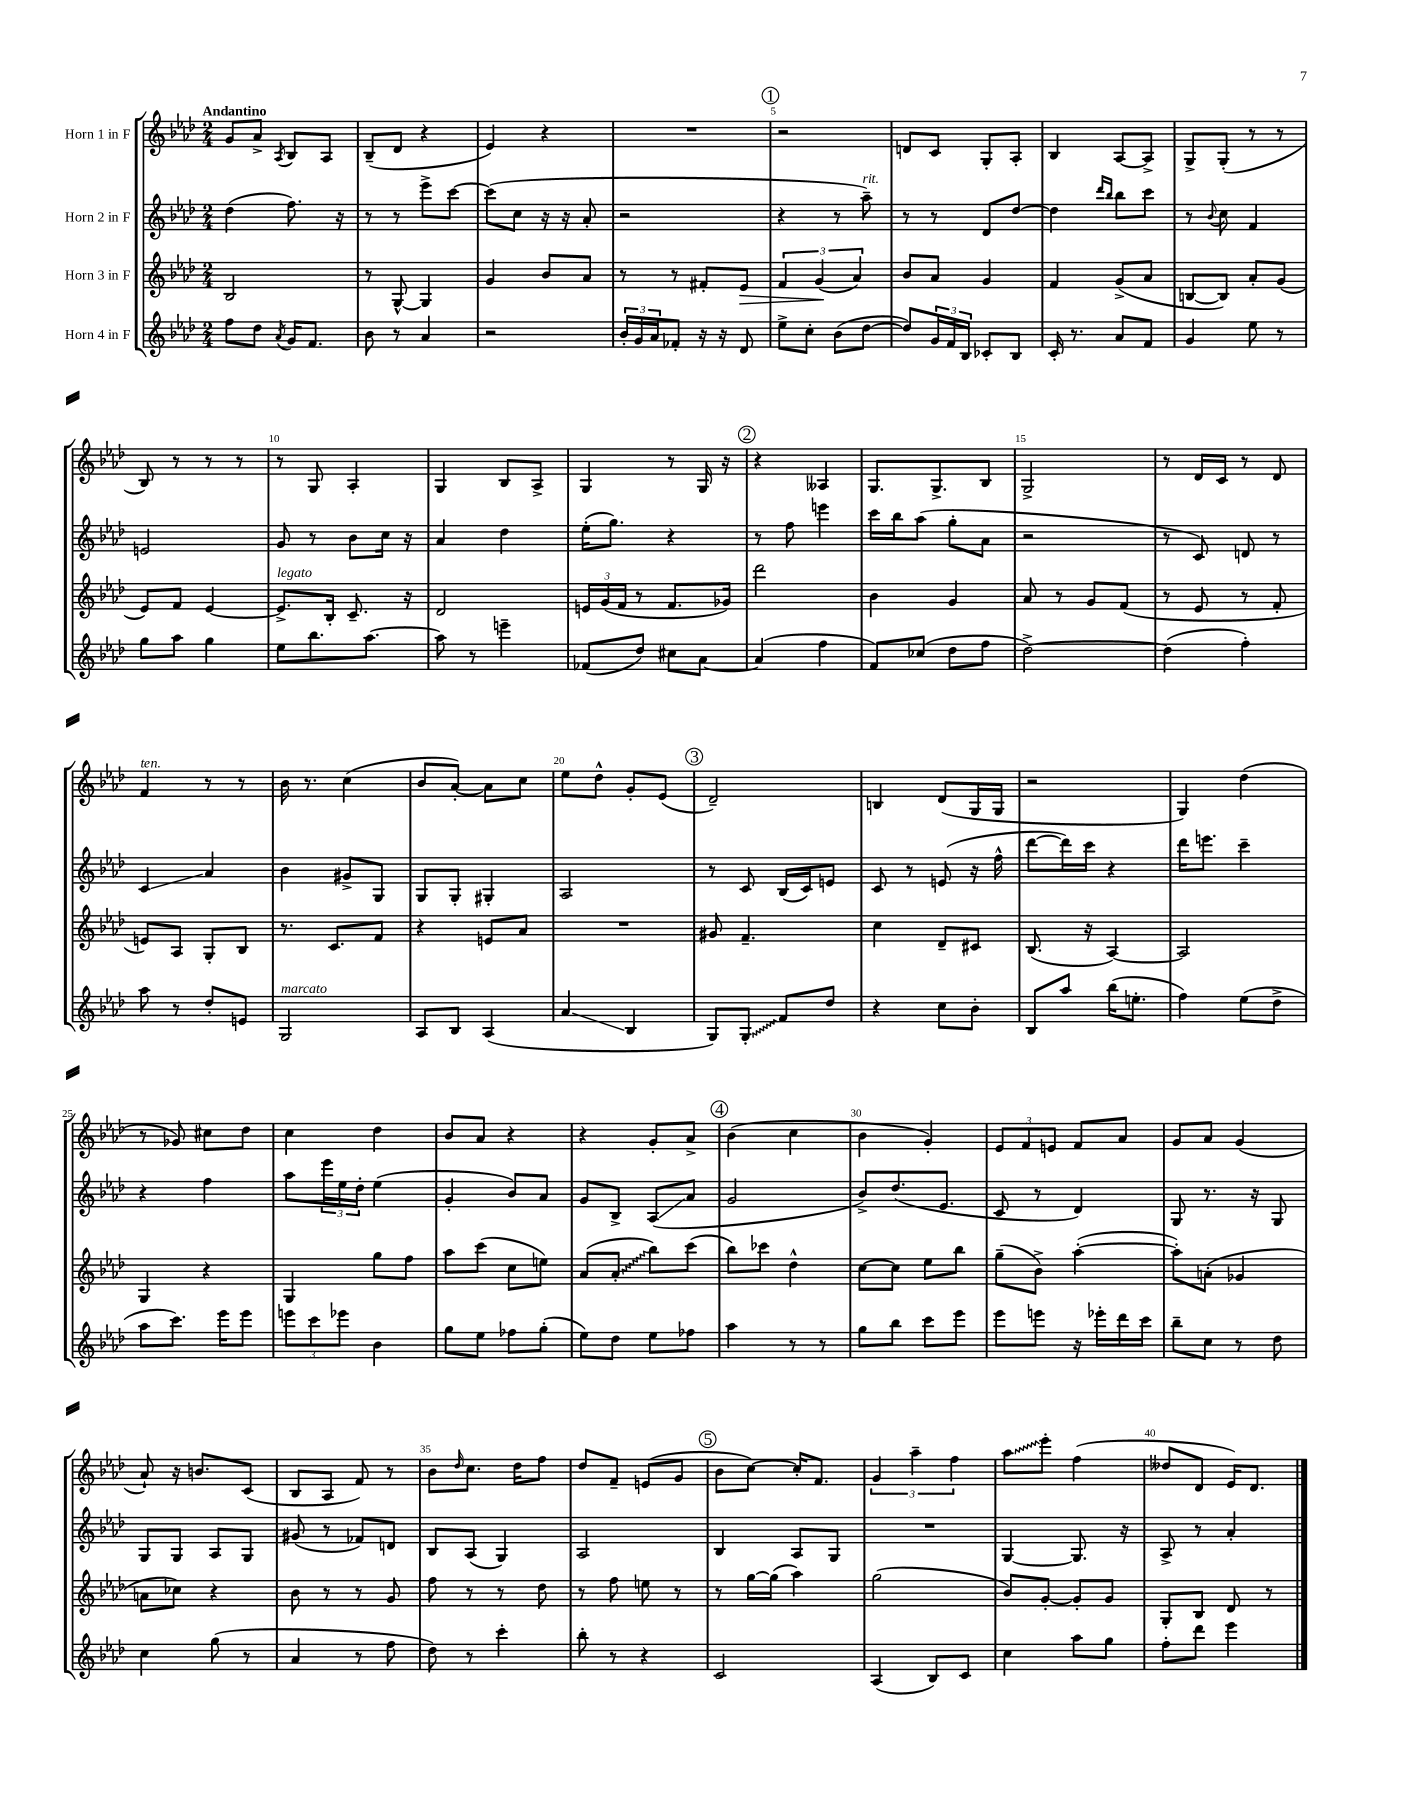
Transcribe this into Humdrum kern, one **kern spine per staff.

**kern	**kern	**kern	**kern
*staff4	*staff3	*staff2	*staff1
*clefG2	*clefG2	*clefG2	*clefG2
*k[b-e-a-d-]	*k[b-e-a-d-]	*k[b-e-a-d-]	*k[b-e-a-d-]
*M2/4	*M2/4	*M2/4	*M2/4
8ff\L	2B-/	(4dd-\	8g/L
8dd-\J	.	.	8a-^/J
8qa-/	.	.	8qA-/
16g/LK	.	8.ff\)	8B-/L
8.f/J	.	.	.
.	.	.	8A-/J
.	.	16r	.
=	=	=	=
8b-\	8r	8r	(8B-~/L
8r	[8G^^/	8r	8d-/J
4a-/	4G/]	8eee-^\L	4r
.	.	[8ccc\J	.
=	=	=	=
2r	4g/	(8ccc\]L	4e-/)
.	.	8cc\J	.
.	8b-/L	16r	4r
.	.	16r	.
.	8a-/J	8a-'/	.
=	=	=	=
24b-'/LL	8r	2r	2r
24g/	.	.	.
24a-/J	.	.	.
8f-'/J	8r	.	.
16r	8f#'/L	.	.
16r	.	.	.
8d-/	8e-/J	.	.
=	=	=	=
8ee-^\L	6f/	4r	2r
8cc'\J	.	.	.
.	(6g/	.	.
(8b-\L	.	8r	.
.	6a-/)	.	.
[8dd-\J	.	8aa-~\)	.
=	=	=	=
8dd-/]L)	8b-/L	8r	8d/L
24g/L	8a-/J	8r	8c/J
24f/	.	.	.
24B-/JJ	.	.	.
8c-'/L	4g/	8d-/L	8G'/L
8B-/J	.	[8dd-/J	8A-'/J
=	=	=	=
16c'/	4f/	4dd-\]	4B-/
8.r	.	.	.
.	.	16qqddd-/LL	.
.	.	16qqbb-/JJ	.
8a-/L	(8g^/L	8bb-\L	[8A-/L
8f/J	8a-/J	8ccc\J	8A-^/]J
=	=	=	=
4g/	[8B/L	8r	8G^/L
.	.	8qqb-/	.
.	8B/]J)	8cc\	(8G'/J
8ee-\	8a-'/L	4f/	8r
8r	(8g/J	.	8r
=	=	=	=
8gg\L	8e-/L)	2e/	8B-/)
8aa-\J	8f/J	.	8r
4gg\	[4e-/	.	8r
.	.	.	8r
=	=	=	=
8ee-\L	8.e-^/]L	8g/	8r
8.bb-\	.	8r	8G/
.	16B-'/Jk	.	.
.	8.c~/	8b-\L	4A-'/
[8.aa-\J	.	.	.
.	.	16cc\Jk	.
.	16r	16r	.
=	=	=	=
8aa-\]	2d-/	4a-/	4G/
8r	.	.	.
4eee~\	.	4dd-\	8B-/L
.	.	.	8A-^/J
=	=	=	=
(8f-/L	24e/LL	(16ee-'\LK	4G/
.	(24g/	.	.
.	.	8.gg\J)	.
.	24f/JJ	.	.
8dd-/J)	8r	.	.
8cc#\L	8.f/L	4r	8r
[8a-\J	.	.	16G/
.	16g-/Jk)	.	16r
=	=	=	=
(4a-/]	2ddd-\	8r	4r
.	.	8ff\	.
4ff\	.	4eee\	4A--/
=	=	=	=
8f/L)	4b-\	16ccc\LL	8.G/L
.	.	16bb-\J	.
(8cc-/J	.	(8aa-\J	.
.	.	.	8.G^/
8dd-\L	4g/	8gg'\L	.
8ff\J	.	8a-\J	8B-/J
=	=	=	=
[2dd-^\)	8a-/	2r	2G^/
.	8r	.	.
.	8g/L	.	.
.	(8f/J	.	.
=	=	=	=
(4dd-\]	8r	8r	8r
.	8e-/	8c/)	16d-/LL
.	.	.	16c/JJ
4ff'\)	8r	8d/	8r
.	8f'/	8r	8d-/
=	=	=	=
8aa-\	8e/L)	4c/	4f/
8r	8A-/J	.	.
8dd-'/L	8G'/L	4a-/	8r
8e/J	8B-/J	.	8r
=	=	=	=
2G/	8.r	4b-\	16b-\
.	.	.	8.r
.	8.c/L	.	.
.	.	8g#^/L	(4cc\
.	8f/J	8G/J	.
=	=	=	=
8A-/L	4r	8G/L	8b-/L
8B-/J	.	8G'/J	[8a-'/J)
(4A-/	8e/L	4G#'/	8a-\]L
.	8a-/J	.	8cc\J
=	=	=	=
4a-/	2r	2A-/	8ee-\L
.	.	.	8dd-^^\J
4B-/	.	.	8g'/L
.	.	.	(8e-/J
=	=	=	=
8G/L)	8g#/	8r	2d-~/)
8G'/J	4.f~/	8c/	.
8f/L	.	(16B-/LL	.
.	.	16c/J)	.
8dd-/J	.	8e/J	.
=	=	=	=
4r	4cc\	8c/	4B/
.	.	8r	.
8cc\L	8d-~/L	(8e/	(8d-/L
8b-'\J	8c#/J	16r	16G/L
.	.	16ff^^\	16G/JJ
=	=	=	=
8B-/L	(8.B-/	[8ddd-\L	2r
8aa-/J	.	16ddd-\]L)	.
.	16r	16ccc\JJ	.
(16bb-\LK	[4A-/)	4r	.
8.ee'\J	.	.	.
=	=	=	=
4ff\)	2A-/]	16ddd-\LK	4G/)
.	.	8.eee\J	.
(8ee-\L	.	4ccc~\	(4dd-\
8dd-^\J	.	.	.
=	=	=	=
8aa-\L	4G/	4r	8r
8.ccc\J)	.	.	8g-/)
.	4r	4ff\	8cc#\L
16eee-\LK	.	.	.
8eee-\J	.	.	8dd-\J
=	=	=	=
12eee\L	4G/	8aa-\L	4cc\
12ccc\	.	.	.
.	.	24eee-\L	.
12eee-\J	.	24ee-\	.
.	.	24dd-'\JJ	.
4b-\	8gg\L	(4ee-\	4dd-\
.	8ff\J	.	.
=	=	=	=
8gg\L	8aa-\L	4g'/	8b-/L
8ee-\J	(8ccc\J	.	8a-/J
8ff-\L	8cc\L	8b-/L)	4r
(8gg'\J	8ee\J)	8a-/J	.
=	=	=	=
8ee-\L)	(8a-/L	8g/L	4r
8dd-\J	8a-'/J	8B-^/J	.
8ee-\L	8bb-\L)	(8A-/L	8g'/L
8ff-\J	(8ccc\J	8a-/J	8a-^/J
=	=	=	=
4aa-\	8bb-\L)	2g/	(4b-\
.	8ccc-\J	.	.
8r	4dd-^^\	.	4cc\
8r	.	.	.
=	=	=	=
8gg\L	[8cc\L	8b-^/L)	4b-\
8bb-\J	8cc\]J	(8.dd-/	.
8ccc\L	8ee-\L	.	4g'/)
.	.	8.e-/J	.
8eee-\J	8bb-\J	.	.
=	=	=	=
8eee-\L	(8gg~\L	8c/	12e-/L
.	.	.	12f/
8eee\J	8b-^\J)	8r	.
.	.	.	12e/J
16r	([4aa-'\	4d-/)	8f/L
16eee-'\LL	.	.	.
16ddd-\	.	.	8a-/J
16ccc\JJ	.	.	.
=	=	=	=
8bb-~\L	8aa-'\]L)	8G/	8g/L
8cc\J	(8a'\J	8.r	8a-/J
8r	4g-/	.	(4g/
.	.	16r	.
8dd-\	.	8G/	.
=	=	=	=
4cc\	8a\L	8G/L	8a-`/)
.	8cc-\J)	8G/J	16r
.	.	.	8.b/L
(8gg\	4r	8A-/L	.
8r	.	8G/J	(8c/J
=	=	=	=
4a-/	8b-\	(8g#/	8B-/L
.	8r	8r	8A-/J
8r	8r	8f-/L)	8f/)
8ff\	8g/	8d/J	8r
=	=	=	=
8dd-\)	8ff\	8B-/L	8b-\L
.	.	.	16qqdd-/
8r	8r	(8A-/J	8.cc\J
4ccc'\	8r	4G/)	.
.	.	.	16dd-\LK
.	8dd-\	.	8ff\J
=	=	=	=
8bb-'\	8r	2A-/	8dd-/L
8r	8ff\	.	8f~/J
4r	8ee\	.	(8e/L
.	8r	.	8g/J
=	=	=	=
2c/	8r	4B-/	8b-\L
.	[16gg\LL	.	[8cc\J)
.	(16gg\]JJ	.	.
.	4aa-\)	8A-/L	16cc'/]LK
.	.	.	8.f/J
.	.	8G/J	.
=	=	=	=
(4A-/	(2gg\	2r	6g/
.	.	.	6aa-~\
8B-/L)	.	.	.
.	.	.	6ff\
8c/J	.	.	.
=	=	=	=
4cc\	8b-/L)	[4G/	8aa-\L
.	[8g'/J	.	8eee-'\J
8aa-\L	8g'/]L	8.G/]	(4ff\
8gg\J	8g/J	.	.
.	.	16r	.
=	=	=	=
8ff'\L	8G'/L	8A-^/	8dd--/L
8ddd-\J	8B-/J	8r	8d-/J
4eee-\	8d-/	4a-'/	16e-/LK)
.	.	.	8.d-/J
.	8r	.	.
==	==	==	==
*-	*-	*-	*-
